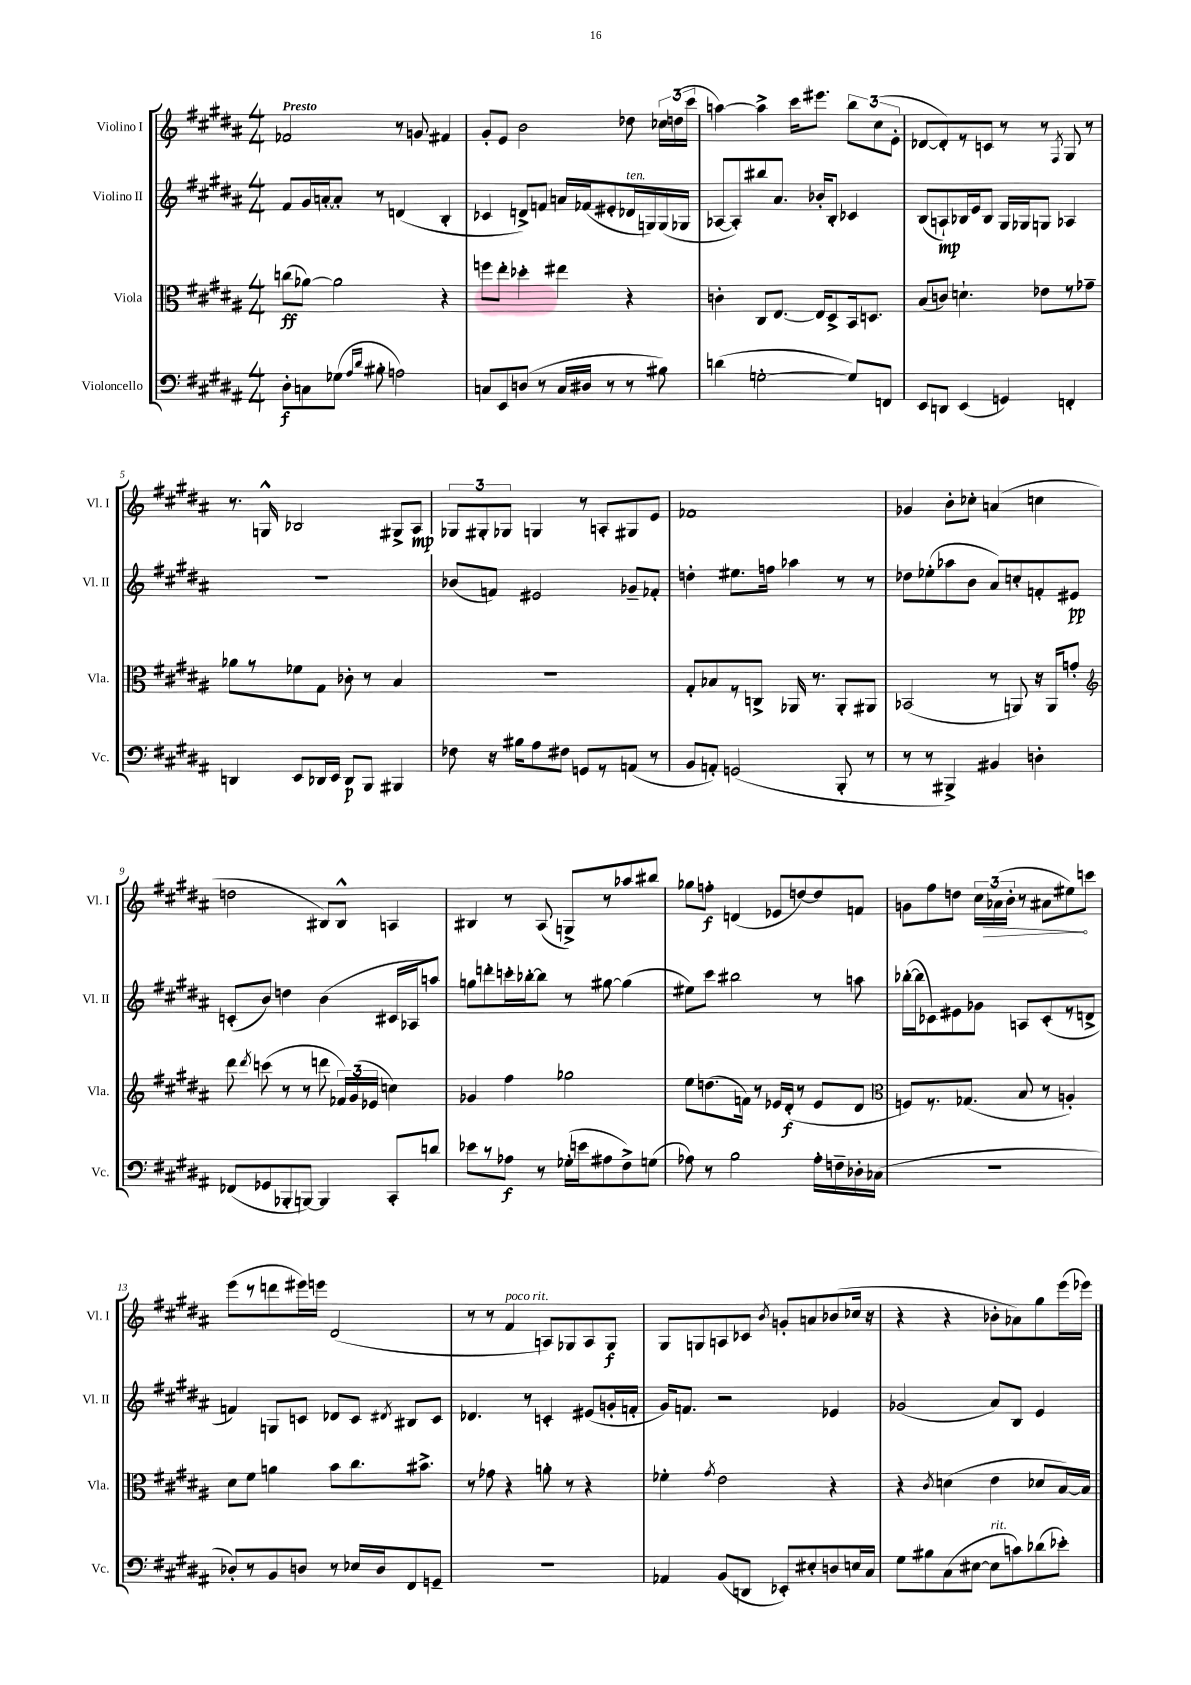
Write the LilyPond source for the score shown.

<<
\new StaffGroup <<
\new Staff = "s0" \with { instrumentName = "Violino I" shortInstrumentName = "Vl. I" } {
    \clef treble \key b \major \numericTimeSignature \time 4/4 \tempo "Presto"
    \autoBeamOff fes'2 r8 g'8 fis'4 |
    gis'8[-. e'8] b'2 des''8 \tuplet 3/2 { ces''16[ d''16( cis'''16] } |
    a''4~) a''4-> cis'''16[ eis'''8.] \tuplet 3/2 { b''8[ cis''8( e'8]-. } |
    des'8[~ des'8-.) r8 c'8] r8 r8 \acciaccatura { fis8 } gis8 r8 |
    r8. g16-^ bes2 gis8[-> ais8]\mp |
    \tuplet 3/2 { ges8[ gis8-. ges8] } g4 r8 a8[-. gis8 e'8] |
    fes'1 |
    ges'4 b'8[-. ces''8]-. a'4( c''4 |
    d''2 bis8[) bis8]-^ a4 |
    bis4 r8 ais8( g8[->) r8 aes''8 bis''8] |
    ges''8[ f''8]-.\f d'4( ees'8[ d''8~) d''8 f'8] |
    g'8[ fis''8 d''8] \tuplet 3/2 { cis''16[ \once \override Hairpin.circled-tip = ##t aes'16\>( b'16]-. } r8 ais'8[ eis''8\!) c'''8] |
    e'''8[( r8 d'''8 eis'''16) e'''16] dis'2( |
    r8 r8 fis'4^\markup { \italic "poco rit." } a8[) ges8 a8 ges8]\f |
    gis8[ g8 a8 ces'8] \acciaccatura { b'8 } g'8[-. a'8 bes'8( ces''16] r16 |
    r4 r4 bes'8[-. aes'8) gis''8 e'''16( ees'''16]) \bar "|." |
}
\new Staff = "s1" \with { instrumentName = "Violino II" shortInstrumentName = "Vl. II" } {
    \clef treble \key b \major \numericTimeSignature \time 4/4
    \autoBeamOff fis'8[ gis'16 a'16~-. a'8]-. r8 d'4( b4-. |
    ces'4 d'8[->) f'8] a'16[ fes'16( eis'8-. des'16^\markup { \italic "ten." } g16) g16( ges16] |
    aes8[~ aes8-.) bis''8 ais'8.] bes'16[-. b8]-. ces'4 |
    b8[( a8-!\mp) bes16 e'16 bes8] gis16[ ges16 g8] aes4 |
    R1 |
    bes'8[( f'8]) eis'2 ges'8[-- fes'8]-. |
    d''4-. eis''8.[ f''16] aes''4 r8 r8 |
    des''8[ ees''8-.( aes''8 b'8] ais'8[) c''8-. f'8-. eis'8]\pp |
    c'8[-.( b'8]) d''4 b'4( cis'16[ aes16 a''8]) |
    g''8[ d'''8-. c'''16-. bes''16~-. bes''8] r8 gis''8~ gis''4( |
    eis''8[) cis'''8] bis''2 r8 a''8 |
    bes''16[~-.( bes''16 ces'8) eis'8 ges'8] a8[ ces'8-.( r8 d'8]-> |
    f'4) g8[ c'8] des'8[ c'8] \acciaccatura { dis'8 } bis8[ c'8] |
    des'4. r8 c'4-. eis'8[( g'16-. f'16]-. |
    gis'16[) f'8.] r2 ees'4 |
    ges'2( ais'8[) b8] e'4 \bar "|." |
}
\new Staff = "s2" \with { instrumentName = "Viola" shortInstrumentName = "Vla." } {
    \clef alto \key b \major \numericTimeSignature \time 4/4
    \autoBeamOff c''8[\ff( aes'8]~) aes'2 r4 |
    f''8[ e''8]-. des''4-. eis''4 r4 |
    c'4-. cis8[ e8.]~ e16[ dis8-> b,16 d8.] |
    b8[( c'8]) d'4.-! ees'8[ r8 ges'8]-- |
    aes'8[ r8 fes'8 gis8] ces'8-. r8 b4 |
    R1 |
    gis8[-. bes8 r8 c8]-> aes,16 r8. aes,8[-. ais,8] |
    bes,2( r8 a,8) r16 a,16[ g'8]-. |
    \clef treble dis'''8 \acciaccatura { dis'''8 } c'''8( r8 r8 d'''8 \tuplet 3/2 { fes'16[) gis'16( ees'16] } c''4) |
    ges'4 fis''4 ges''2 |
    e''8[ d''8.( f'16]) r8 ees'16[ dis'16]-.\f( r8 ees'8[ dis'8] |
    \clef alto f8[) r8. ges8.]( b8 r8 a4-.) |
    dis'8[ fis'8] a'4 b'8[ cis''8. bis'8.]-> |
    r8 ges'8 r4 a'8-. r8 r4 |
    fes'4-. \acciaccatura { gis'8 } e'2 r4 |
    r4 \acciaccatura { cis'8 } d'4( e'4 des'8[ b16~) b16] \bar "|." |
}
\new Staff = "s3" \with { instrumentName = "Violoncello" shortInstrumentName = "Vc." } {
    \clef bass \key b \major \numericTimeSignature \time 4/4
    \autoBeamOff dis8[-.\f c8 ges8]( \grace { ais16[ dis'16] } bis8-. a2) |
    c8[ e,8 d8]( r8 c16[ dis16] r8 r8 bis8) |
    d'4( g2~-. g8[) f,8] |
    e,8[ d,8] e,4( g,4) f,4-. |
    d,4 e,8[ des,16 e,16] des,8[\p b,,8] bis,,4 |
    fes8 r16 bis16[ ais8 fis8] g,8[ r8 a,8]( r8 |
    b,8[ a,8]-.) g,2( b,,8-. r8 |
    r8 r8 bis,,4->) bis,4 d4-. |
    fes,8[( ges,8 bes,,8-. b,,8]~) b,,4 cis,8[-. d'8] |
    ees'8[ r8 aes8]\f r8 ges16[-.( e'16 ais8 fis8->) g8]( |
    aes8) r8 b2 aes16[-. f16-- des16-. ces16]( |
    R1 |
    des8[-.) r8 b,8 d8] r8 ees16[ d16 fis,8 g,8]-- |
    R1 |
    aes,4 b,8[( d,8] ees,8[-.) eis8-. d8 e16 cis16] |
    gis8[ bis8 cis8( eis8]~ eis8[^\markup { \italic "rit." } c'8) des'8( ees'8]-.) \bar "|." |
}
>>
>>
